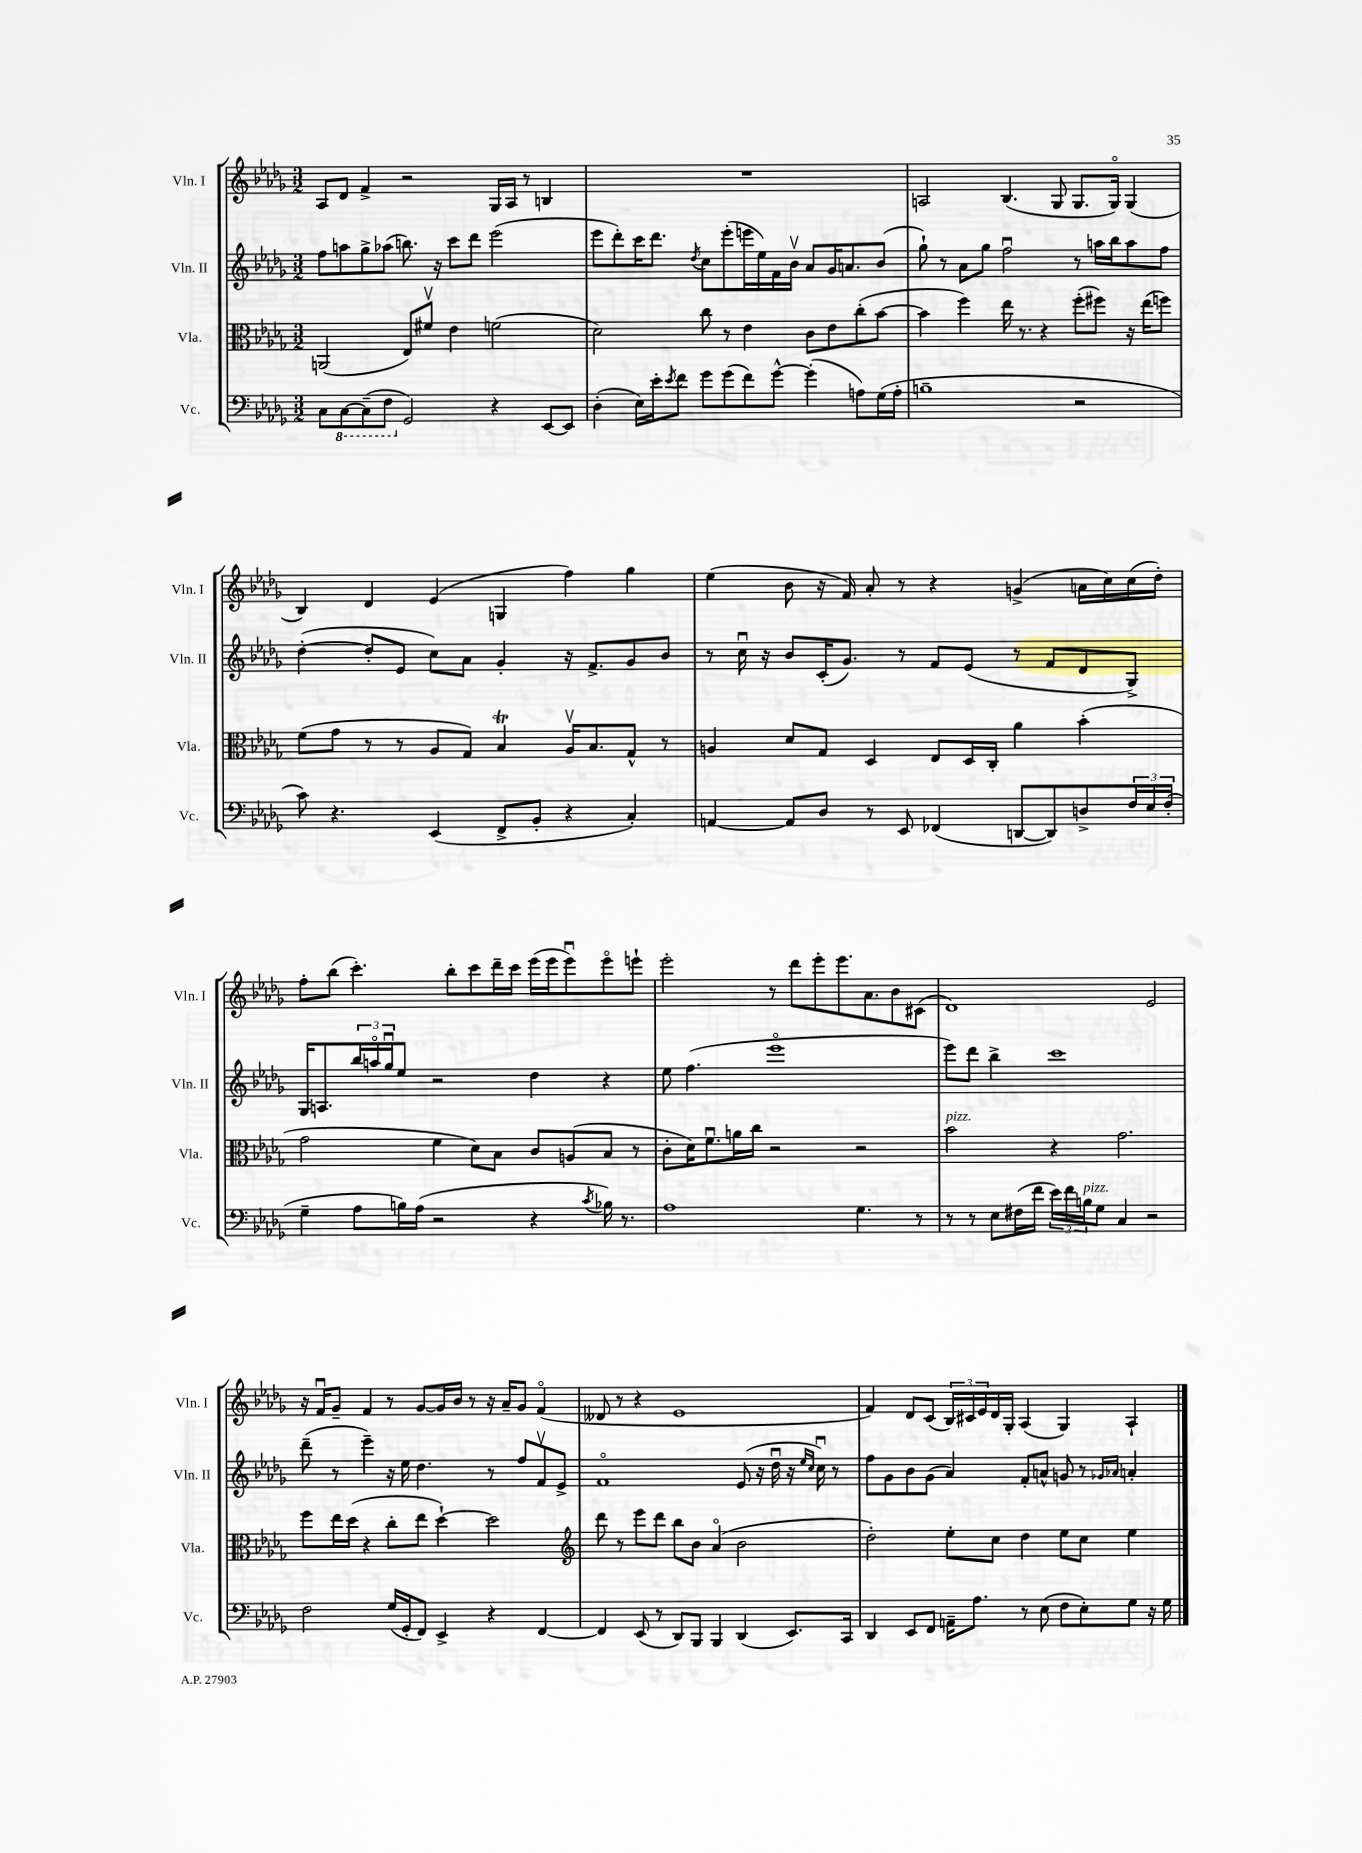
<<
\new StaffGroup <<
\new Staff = "s0" \with { instrumentName = "Vln. I" shortInstrumentName = "Vln. I" } {
    \clef treble \key des \major \numericTimeSignature \time 3/2
    aes8 des'8 f'4-> r2 ges16 aes16 r8 b4 |
    R1. |
    a2 bes4.( ges8 ges8. ges16\flageolet) ges4( |
    bes4) des'4 ees'4( g4 f''4) ges''4 |
    ees''4( bes'8 r16 f'16) aes'8-. r8 r4 g'4->( a'16 c''16) c''16( des''16-.) |
    f''8-. bes''8( c'''4.-.) bes''8-. c'''8 des'''16-- c'''16 ees'''16( ees'''16 ees'''8\downbow) ees'''8\flageolet e'''8-! |
    ees'''2-. r8 des'''8 ees'''8-. ees'''8. aes'8. bes'8 cis'8( |
    des'1) ees'2 |
    r16 f'16\downbow ges'8-- f'4 r8 ges'8~ ges'16 bes'16 r8 r16 aes'16-- ges'8 f'4\flageolet( |
    deses'8 r8 r4 ees'1 |
    f'4) des'8 c'8( \tuplet 3/2 { bes16) cis'16 ees'16 } des'16 ges16-. aes4( ges4) aes4-! \bar "|." |
}
\new Staff = "s1" \with { instrumentName = "Vln. II" shortInstrumentName = "Vln. II" } {
    \clef treble \key des \major \numericTimeSignature \time 3/2
    f''8 a''8 ges''8-> aes''8( b''8.) r16 c'''8 des'''8 ees'''2( |
    ees'''8 des'''8-.) c'''16 des'''8. \acciaccatura { des''8 } c''8 ees'''8-.( e'''16 ees''16) f'16 bes'16\upbow aes'8 ges'16 a'8. bes'8( |
    ges''8-!) r8 aes'8 ges''8 f''2\downbow r8 a''16 bes''16 a''8 f''8 |
    des''4~-.( des''8-. ees'8 c''8) aes'8 ges'4-. r16 f'8.-> ges'8 bes'8 |
    r8 c''16\downbow r16 bes'8 c'16-.( ges'8.) r8 f'8 ees'8( r8 f'8 des'8 ges8->) |
    ges16 a8. \tuplet 3/2 { bes''16 a''16\flageolet ges''16\downbow } ees''8 r2 des''4 r4 |
    ees''8 f''4.( ees'''1\flageolet |
    ees'''8) des'''8 bes''4-> c'''1 |
    des'''8--( r8 ees'''4--) r16 ees''16 des''4. r8 f''8 f'8\upbow ees'8-> |
    f'1\flageolet ees'8( r16 des''16\downbow r16 \grace { ees''16 c''16 } c''16\downbow) r8 |
    f''8 ges'8 bes'8 ges'8( aes'4) f'8-. a'8-^ g'8 r8 \grace { ges'16 aes'16 } a'4-. \bar "|." |
}
\new Staff = "s2" \with { instrumentName = "Vla." shortInstrumentName = "Vla." } {
    \clef alto \key des \major \numericTimeSignature \time 3/2
    a,2( ees8) fis'8\upbow ees'4 f'2( |
    des'2) c''8 r8 ees'4 c'8 ees'8 c''8-.( bes'8~ |
    bes'4 f''4) ees''16 r8. r4 f''8-.( fis''8) r16 ees''16( f''8) |
    f'8( ges'8 r8 r8 aes8 ges8) bes4\trill aes16\upbow bes8. ges8-^ r8 |
    a4 des'8 ges8 des4 ees8 des16 c16-. aes'4 bes'4-.( |
    ges'2 f'4 des'8) bes8 c'8 a8( bes8 r8 |
    c'8-. des'16) f'8.\downbow a'16 c''16 r2 r2 |
    bes'2^\markup { \italic "pizz." } r4 ges'2. |
    f''8 ees''16 des''16( r4 c''8-. ees''8 des''4~-!) des''2 |
    \clef treble des'''8 r8 ees'''8 des'''8 bes''8 bes'8 aes'4\flageolet( bes'2 |
    des''2-.) ees''8-. c''8 des''4 ees''8 c''8 ees''4 \bar "|." |
}
\new Staff = "s3" \with { instrumentName = "Vc." shortInstrumentName = "Vc." } {
    \clef bass \key des \major \numericTimeSignature \time 3/2
    c8 \ottava #-1 c,8~ c,8--( f,8 \ottava #0 ges,2) r4 ees,8~ ees,8 |
    des4-.( ees16) ees'16-. \acciaccatura { ees'8 } f'8 ges'8 ges'8( f'8) ges'8~-^ ges'4-.( a8) ges16( a16-. |
    b1-- r2 |
    c'8) r4. ees,4( f,8-> bes,8-. r4 c4-.) |
    a,4~ a,8 des8 r8 ees,8 fes,4( d,8~ d,8) d8-> \tuplet 3/2 { f16 ees16 f16-.( } |
    ges4-- aes8 b16) aes16( r2 r4 \acciaccatura { c'8 } bes16) r8. |
    aes1 ges4. r8 |
    r8 r8 ees8 fis16( f'16 \tuplet 3/2 { ees'16) f'16 b16^\markup { \italic "pizz." } } ges8 c4 r2 |
    f2 ges16( ges,16-. f,8) ees,4-> r4 f,4~ |
    f,4 ees,8( r8 des,8) bes,,8 bes,,4 des,4( ees,8.) c,16 |
    des,4 ees,8 f,8 a,16-- aes8. r8 ees8( f8 ees8-.) ges8 r16 ges16 \bar "|." |
}
>>
>>
\layout { \context { \Score \remove "Bar_number_engraver" } }
